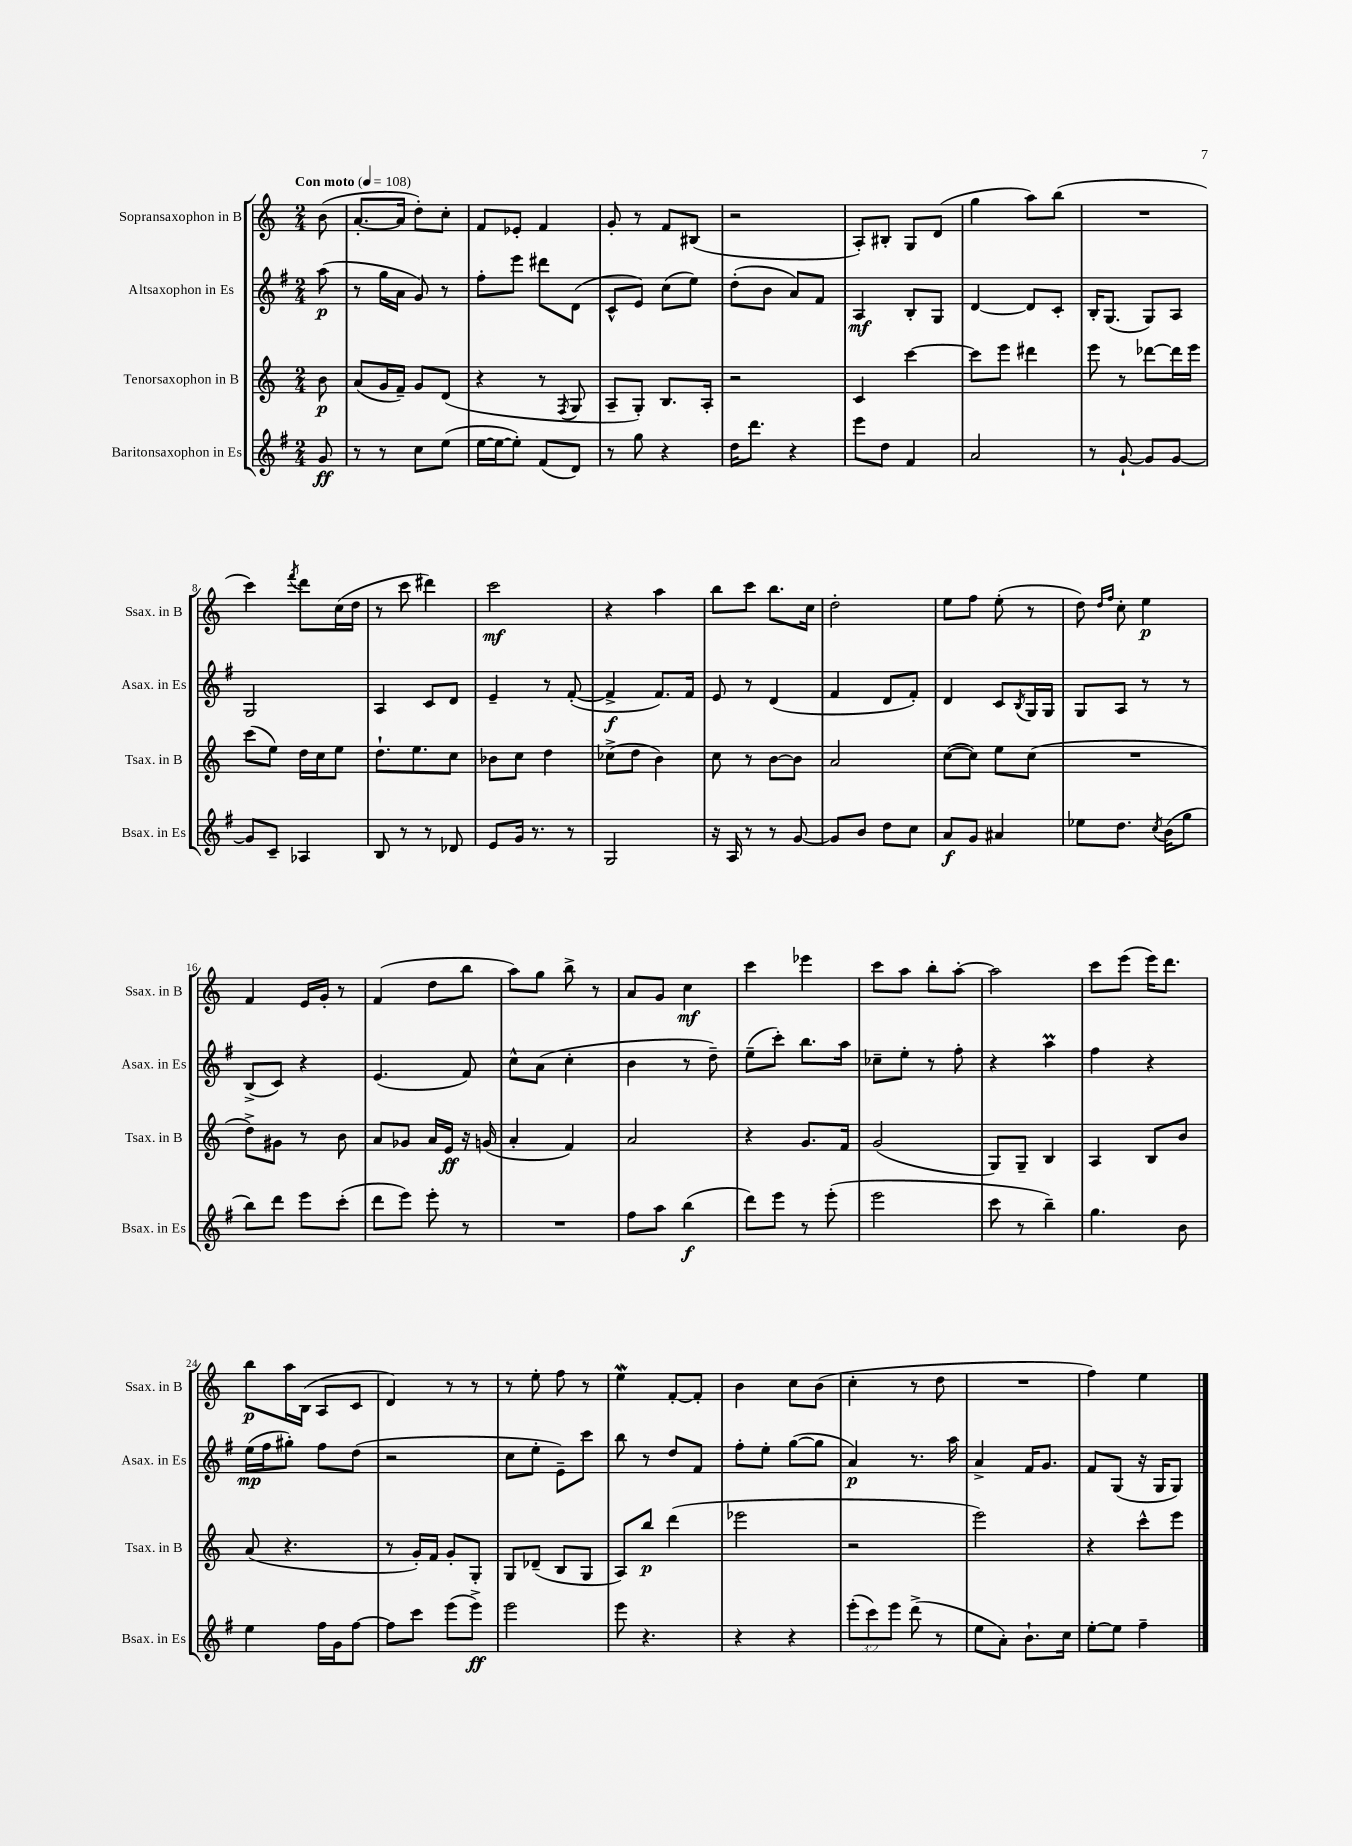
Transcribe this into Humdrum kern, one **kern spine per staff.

**kern	**dynam	**kern	**dynam	**kern	**dynam	**kern	**dynam
*part4	*part4	*part3	*part3	*part2	*part2	*part1	*part1
*staff4	*staff4	*staff3	*staff3	*staff2	*staff2	*staff1	*staff1
*I"Baritonsaxophon in Es	*	*I"Tenorsaxophon in B	*	*I"Altsaxophon in Es	*	*I"Sopransaxophon in B	*
*I'Bsax. in Es	*	*I'Tsax. in B	*	*I'Asax. in Es	*	*I'Ssax. in B	*
*clefG2	*	*clefG2	*	*clefG2	*	*clefG2	*
*k[f#]	*	*k[]	*	*k[f#]	*	*k[]	*
*M2/4	*	*M2/4	*	*M2/4	*	*M2/4	*
*MM108	*	*MM108	*	*MM108	*	*MM108	*
=	=	=	=	=	=	=	=
!	!	!	!	!	!	!LO:TX:a:B:t=Con moto	!
8g/	ff	8b\	p	(8aa\	p	(8b\	.
=1	=1	=1	=1	=1	=1	=1	=1
8r	.	(8a/L	.	8r	.	[8.a'/L	.
8r	.	16g/L	.	16gg\LL	.	.	.
.	.	16f~/JJ)	.	16a\JJ	.	16a/Jk]	.
8cc\L	.	8g/L	.	8g/)	.	8dd'\L)	.
(8ee\J	.	(8d/J	.	8r	.	8cc'\J	.
=2	=2	=2	=2	=2	=2	=2	=2
[16ee\LL	.	4r	.	8ff#'\L	.	8f/L	.
16ee\J_	.	.	.	.	.	.	.
8ee'\J])	.	.	.	8eee\J	.	8e-X'/J	.
(8f#/L	.	8r	.	8ddd#X\L	.	4f/	.
.	.	8qF/	.	.	.	.	.
8d/J)	.	8G/	.	(8d\J	.	.	.
=3	=3	=3	=3	=3	=3	=3	=3
8r	.	8A~/L	.	8c^^/L	.	8g'/	.
8gg\	.	8G'/J)	.	8e/J)	.	8r	.
4r	.	8.B/L	.	(8cc\L	.	8f/L	.
.	.	.	.	8ee\J)	.	(8B#X/J	.
.	.	16A'/Jk	.	.	.	.	.
=4	=4	=4	=4	=4	=4	=4	=4
16dd\KL	.	2r	.	(8dd'\L	.	2r	.
8.ddd\J	.	.	.	.	.	.	.
.	.	.	.	8b\J	.	.	.
4r	.	.	.	8a/L)	.	.	.
.	.	.	.	8f#/J	.	.	.
=5	=5	=5	=5	=5	=5	=5	=5
8eee\L	.	4c/	.	4A/	mf	8A'/L)	.
8dd\J	.	.	.	.	.	8B#X'/J	.
4f#/	.	[4ccc\	.	8B'/L	.	8G/L	.
.	.	.	.	8G/J	.	(8d/J	.
=6	=6	=6	=6	=6	=6	=6	=6
2a/	.	8ccc\L]	.	[4d/	.	4gg\	.
.	.	8eee\J	.	.	.	.	.
.	.	4ddd#X\	.	8d/L]	.	8aa\L)	.
.	.	.	.	8c'/J	.	(8bb\J	.
=7	=7	=7	=7	=7	=7	=7	=7
8r	.	8eee\	.	16B'/KL	.	2r	.
.	.	.	.	(8.G/J	.	.	.
[8g`/	.	8r	.	.	.	.	.
8g/L]	.	[8ddd-X\L	.	8G/L)	.	.	.
[8g/J	.	16ddd-\L]	.	8A/J	.	.	.
.	.	16eee\JJ	.	.	.	.	.
!!LO:LB:g=z
=8	=8	=8	=8	=8	=8	=8	=8
8g/L]	.	(8ccc\L	.	2G/	.	4ccc\)	.
8c~/J	.	8ee\J)	.	.	.	.	.
.	.	.	.	.	.	8qfff/	.
4A-X/	.	16dd\LL	.	.	.	8ddd\L	.
.	.	16cc\J	.	.	.	.	.
.	.	8ee\J	.	.	.	(16cc\L	.
.	.	.	.	.	.	16dd\JJ	.
=9	=9	=9	=9	=9	=9	=9	=9
8B/	.	8.dd`\L	.	4A/	.	8r	.
8r	.	.	.	.	.	8ccc\	.
.	.	8.ee\	.	.	.	.	.
8r	.	.	.	8c/L	.	4ddd#X\)	.
8d-X/	.	8cc\J	.	8d/J	.	.	.
=10	=10	=10	=10	=10	=10	=10	=10
8e/L	.	8b-X\L	.	4e~/	.	2ccc\	mf
16g/Jk	.	8cc\J	.	.	.	.	.
8.r	.	.	.	.	.	.	.
.	.	4dd\	.	8r	.	.	.
8r	.	.	.	([8f#'/	.	.	.
=11	=11	=11	=11	=11	=11	=11	=11
2G/	.	(8cc-X^\L	.	4f#^/]	f	4r	.
.	.	8dd\J	.	.	.	.	.
.	.	4b\)	.	8.f#/L)	.	4aa\	.
.	.	.	.	16f#/Jk	.	.	.
=12	=12	=12	=12	=12	=12	=12	=12
16r	.	8cc\	.	8e/	.	8bb\L	.
16A/	.	.	.	.	.	.	.
8r	.	8r	.	8r	.	8ccc\J	.
8r	.	[8b\L	.	(4d/	.	8.bb\L	.
[8g/	.	8b\J]	.	.	.	.	.
.	.	.	.	.	.	16cc\Jk	.
=13	=13	=13	=13	=13	=13	=13	=13
8g/L]	.	2a/	.	4f#/	.	2dd'\	.
8b/J	.	.	.	.	.	.	.
8dd\L	.	.	.	8d/L	.	.	.
8cc\J	.	.	.	8f#'/J)	.	.	.
=14	=14	=14	=14	=14	=14	=14	=14
8a/L	f	([8cc\L	.	4d/	.	8ee\L	.
8g/J	.	8cc\J])	.	.	.	8ff\J	.
4a#X/	.	8ee\L	.	8c/L	.	(8ee'\	.
.	.	.	.	8qB/	.	.	.
.	.	(8cc\J	.	16G/L	.	8r	.
.	.	.	.	16G/JJ	.	.	.
=15	=15	=15	=15	=15	=15	=15	=15
8ee-X\L	.	2r	.	8G/L	.	8dd\)	.
.	.	.	.	.	.	16qqdd/LL	.
.	.	.	.	.	.	16qqff/JJ	.
8.dd\J	.	.	.	8A/J	.	8cc'\	.
.	.	.	.	8r	.	4ee\	p
8qcc/	.	.	.	.	.	.	.
(16b\KL	.	.	.	.	.	.	.
8gg\J	.	.	.	8r	.	.	.
!!LO:LB:g=z
=16	=16	=16	=16	=16	=16	=16	=16
8bb\L)	.	8dd^\L)	.	(8B^/L	.	4f/	.
8ddd\J	.	8g#X\J	.	8c/J)	.	.	.
8eee\L	.	8r	.	4r	.	16e/LL	.
.	.	.	.	.	.	16g'/JJ	.
(8ccc'\J	.	8b\	.	.	.	8r	.
=17	=17	=17	=17	=17	=17	=17	=17
8ddd\L	.	8a/L	.	(4.e/	.	(4f/	.
8eee\J)	.	8g-X/J	.	.	.	.	.
8eee'\	.	16a/LL	.	.	.	8dd\L	.
.	.	16e/JJ	ff	.	.	.	.
8r	.	16r	.	8f#/)	.	8bb\J	.
.	.	(16gn/	.	.	.	.	.
=18	=18	=18	=18	=18	=18	=18	=18
2r	.	4a'/	.	8cc^^\L	.	8aa\L)	.
.	.	.	.	(8a\J	.	8gg\J	.
.	.	4f/)	.	4cc'\	.	8bb^\	.
.	.	.	.	.	.	8r	.
=19	=19	=19	=19	=19	=19	=19	=19
8ff#\L	.	2a/	.	4b\	.	8a/L	.
8aa\J	.	.	.	.	.	8g/J	.
(4bb\	f	.	.	8r	.	4cc\	mf
.	.	.	.	8dd~\)	.	.	.
=20	=20	=20	=20	=20	=20	=20	=20
8ddd\L)	.	4r	.	(8ee~\L	.	4ccc\	.
8eee\J	.	.	.	8ccc'\J)	.	.	.
8r	.	8.g/L	.	8.bb\L	.	4eee-X\	.
(8eee'\	.	.	.	.	.	.	.
.	.	16f/Jk	.	16aa\Jk	.	.	.
=21	=21	=21	=21	=21	=21	=21	=21
2eee\	.	(2g/	.	8cc-X~\L	.	8ccc\L	.
.	.	.	.	8ee'\J	.	8aa\J	.
.	.	.	.	8r	.	8bb'\L	.
.	.	.	.	8ff#'\	.	[8aa'\J	.
=22	=22	=22	=22	=22	=22	=22	=22
8ccc\	.	8G/L)	.	4r	.	2aa\]	.
8r	.	8G~/J	.	.	.	.	.
4bb~\)	.	4B/	.	4aaM\	.	.	.
=23	=23	=23	=23	=23	=23	=23	=23
4.gg\	.	4A/	.	4ff#\	.	8ccc\L	.
.	.	.	.	.	.	(8eee\J	.
.	.	8B/L	.	4r	.	16eee\KL)	.
.	.	.	.	.	.	8.ddd\J	.
8b\	.	8b/J	.	.	.	.	.
!!LO:LB:g=z
=24	=24	=24	=24	=24	=24	=24	=24
4ee\	.	(8a/	.	(16ee\LL	mp	8bb\L	p
.	.	.	.	16ff#\J	.	.	.
.	.	4.r	.	8gg#X'\J)	.	16aa\L	.
.	.	.	.	.	.	(16B\JJ	.
16ff#\LL	.	.	.	8ff#\L	.	8A/L	.
16g\J	.	.	.	.	.	.	.
[8ff#\J	.	.	.	(8dd\J	.	8c/J	.
=25	=25	=25	=25	=25	=25	=25	=25
8ff#\L]	.	8r	.	2r	.	4d/)	.
8ccc\J	.	16g'/LL)	.	.	.	.	.
.	.	16f/JJ	.	.	.	.	.
(8eee\L	.	8g'/L	.	.	.	8r	.
8eee^\J)	ff	8G'/J	.	.	.	8r	.
=26	=26	=26	=26	=26	=26	=26	=26
2eee\	.	8G/L	.	8cc\L	.	8r	.
.	.	(8d-X~/J	.	8ee'\J	.	8ee'\	.
.	.	8B/L	.	8e~\L)	.	8ff\	.
.	.	8G/J	.	8ccc\J	.	8r	.
=27	=27	=27	=27	=27	=27	=27	=27
8eee\	.	8A/L)	.	8bb\	.	4eeW\	.
4.r	.	8bb/J	p	8r	.	.	.
.	.	(4ddd\	.	8dd/L	.	[8f'/L	.
.	.	.	.	8f#/J	.	8f'/J]	.
=28	=28	=28	=28	=28	=28	=28	=28
4r	.	2eee-X\	.	8ff#'\L	.	4b\	.
.	.	.	.	8ee'\J	.	.	.
4r	.	.	.	([8gg\L	.	8cc\L	.
.	.	.	.	8gg\J]	.	(8b\J	.
=29	=29	=29	=29	=29	=29	=29	=29
(12eee'\L	.	2r	.	4a/)	p	4cc'\	.
12ccc\)	.	.	.	.	.	.	.
12eee\J	.	.	.	.	.	.	.
(8ddd^\	.	.	.	8.r	.	8r	.
8r	.	.	.	.	.	8dd\	.
.	.	.	.	16aa\	.	.	.
=30	=30	=30	=30	=30	=30	=30	=30
8ee\L	.	2eee\)	.	4a^/	.	2r	.
8a'\J)	.	.	.	.	.	.	.
8.b`\L	.	.	.	16f#/KL	.	.	.
.	.	.	.	8.g/J	.	.	.
16cc\Jk	.	.	.	.	.	.	.
=31	=31	=31	=31	=31	=31	=31	=31
[8ee'\L	.	4r	.	8f#/L	.	4ff\)	.
8ee\J]	.	.	.	(8G/J	.	.	.
4ff#~\	.	8ccc^^\L	.	16r	.	4ee\	.
.	.	.	.	16G/KL	.	.	.
.	.	8eee\J	.	8G/J)	.	.	.
==	==	==	==	==	==	==	==
*-	*-	*-	*-	*-	*-	*-	*-
